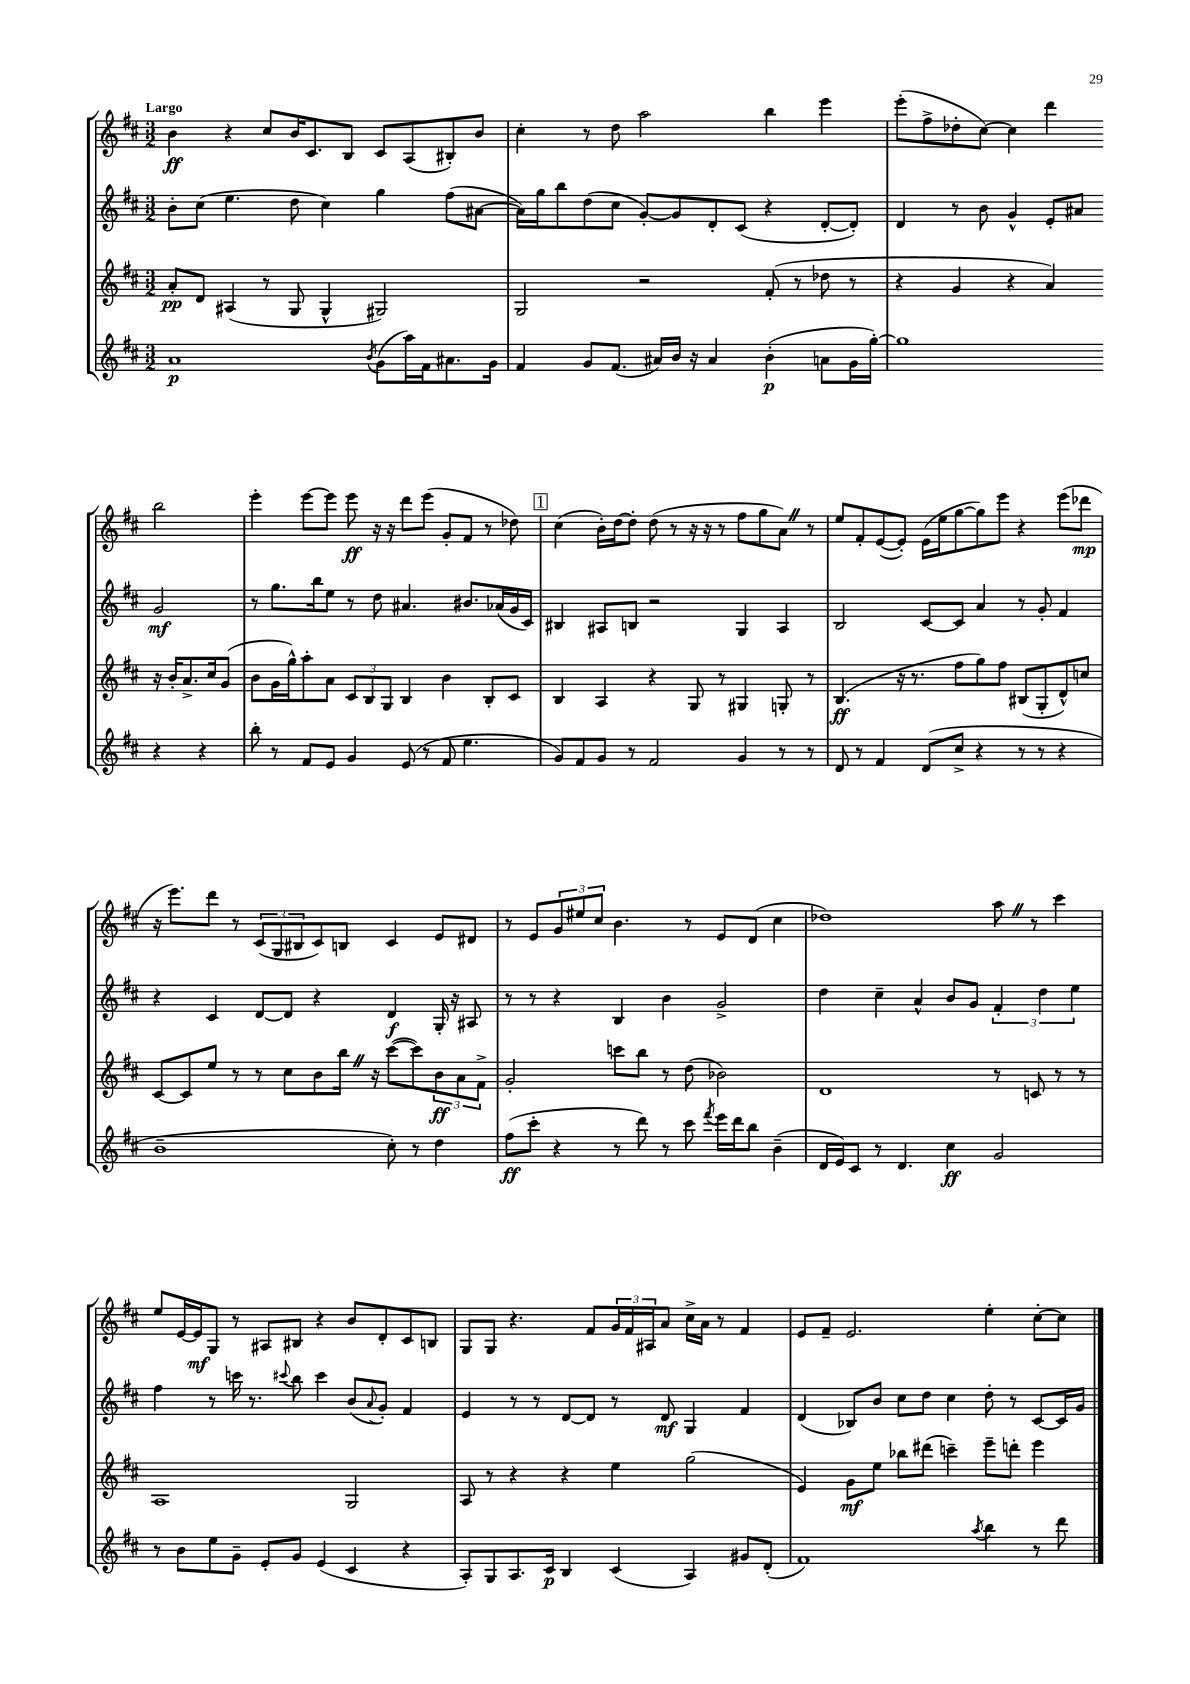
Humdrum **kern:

**kern	**dynam	**kern	**dynam	**kern	**dynam	**kern	**dynam
*part4	*part4	*part3	*part3	*part2	*part2	*part1	*part1
*staff4	*staff4	*staff3	*staff3	*staff2	*staff2	*staff1	*staff1
*clefG2	*	*clefG2	*	*clefG2	*	*clefG2	*
*k[f#c#]	*	*k[f#c#]	*	*k[f#c#]	*	*k[f#c#]	*
*M3/2	*	*M3/2	*	*M3/2	*	*M3/2	*
=1	=1	=1	=1	=1	=1	=1	=1
!	!	!	!	!	!	!LO:TX:a:B:t=Largo	!
1a	p	8a'/L	pp	8b'\L	.	4b\	ff
.	.	8d/J	.	(8cc#\J	.	.	.
.	.	(4A#X/	.	4.ee\	.	4r	.
.	.	8r	.	.	.	8cc#/L	.
.	.	8G/	.	8dd\	.	16b/K	.
.	.	.	.	.	.	8.c#/	.
.	.	4G^^/	.	4cc#\)	.	.	.
.	.	.	.	.	.	8B/J	.
8qb/	.	.	.	.	.	.	.
(8g\L	.	2G#X/)	.	4gg\	.	8c#/L	.
16aa\L)	.	.	.	.	.	(8A/	.
16f#\J	.	.	.	.	.	.	.
8.a#X\	.	.	.	(8ff#\L	.	8B#X'/)	.
.	.	.	.	[8a#X\J	.	8b/J	.
16g\Jk	.	.	.	.	.	.	.
=2	=2	=2	=2	=2	=2	=2	=2
4f#/	.	2G/	.	16a#\LL])	.	4cc#'\	.
.	.	.	.	16gg\J	.	.	.
.	.	.	.	8bb\	.	.	.
8g/L	.	.	.	(8dd\	.	8r	.
(8.f#/J	.	.	.	8cc#\J	.	8dd\	.
.	.	2r	.	[8g'/L)	.	2aa\	.
16a#X/LL)	.	.	.	.	.	.	.
16b/JJ	.	.	.	8g/]	.	.	.
16r	.	.	.	.	.	.	.
4a#/	.	.	.	8d'/	.	.	.
.	.	.	.	(8c#/J	.	.	.
(4b'\	p	(8f#'/	.	4r	.	4bb\	.
.	.	8r	.	.	.	.	.
8an\L	.	8dd-X\	.	[8d'/L	.	4eee\	.
16g\L	.	8r	.	8d'/J])	.	.	.
[16gg'\JJ)	.	.	.	.	.	.	.
=3	=3	=3	=3	=3	=3	=3	=3
1gg]	.	4r	.	4d/	.	(8eee'\L	.
.	.	.	.	.	.	8ff#^\	.
.	.	4g/	.	8r	.	8dd-X'\	.
.	.	.	.	8b\	.	[8cc#\J)	.
.	.	4r	.	4g^^/	.	4cc#\]	.
.	.	4a/)	.	8e'/L	.	4ddd\	.
.	.	.	.	8a#X/J	.	.	.
4r	.	16r	.	2g/	mf	2bb\	.
.	.	16b'/KL	.	.	.	.	.
.	.	8.a^/	.	.	.	.	.
4r	.	.	.	.	.	.	.
.	.	16cc#/k	.	.	.	.	.
.	.	(8g/J	.	.	.	.	.
!!LO:LB:g=z
=4	=4	=4	=4	=4	=4	=4	=4
8bb'\	.	8b\L	.	8r	.	4eee'\	.
8r	.	16g\L	.	8.gg\L	.	.	.
.	.	16gg^^\J)	.	.	.	.	.
8f#/L	.	8aa'\	.	.	.	[8eee\L	.
.	.	.	.	16bb\k	.	.	.
8e/J	.	8a\J	.	8ee\J	.	8eee\J]	.
4g/	.	12c#/L	.	8r	.	8eee\	ff
.	.	12B/	.	.	.	.	.
.	.	.	.	8dd\	.	16r	.
.	.	12G/J	.	.	.	.	.
.	.	.	.	.	.	16r	.
(8e/	.	4B/	.	4.a#X/	.	8ddd\L	.
8r	.	.	.	.	.	(8eee\J	.
8f#/	.	4b\	.	.	.	8g'/L	.
4.ee\	.	.	.	8.b#X/L	.	8f#/J	.
.	.	8B'/L	.	.	.	8r	.
.	.	.	.	(16a-X/L	.	.	.
.	.	8c#/J	.	16g/	.	8dd-X\)	.
.	.	.	.	16c#/JJ)	.	.	.
!!LO:REH:place=s1:t=1
=5	=5	=5	=5	=5	=5	=5	=5
8g/L)	.	4B/	.	4B#X/	.	(4cc#\	.
8f#/	.	.	.	.	.	.	.
8g/J	.	4A/	.	8A#X/L	.	16b'\LL)	.
.	.	.	.	.	.	[16dd\J	.
8r	.	.	.	8Bn/J	.	8dd'\J]	.
2f#/	.	4r	.	2r	.	(8dd\	.
.	.	.	.	.	.	8r	.
.	.	8G/	.	.	.	16r	.
.	.	.	.	.	.	16r	.
.	.	8r	.	.	.	8r	.
4g/	.	4G#X/	.	4G/	.	8ff#\L	.
.	.	.	.	.	.	8gg\	.
8r	.	8Gn'/	.	4A#/	.	8aZ\J)	.
8r	.	8r	.	.	.	8r	.
=6	=6	=6	=6	=6	=6	=6	=6
8d/	.	(4.B/	ff	2B/	.	8ee/L	.
8r	.	.	.	.	.	8f#'/	.
4f#/	.	.	.	.	.	([8e/	.
.	.	16r	.	.	.	8e'/J])	.
.	.	8.r	.	.	.	.	.
(8d/L	.	.	.	[8c#/L	.	(16e\LL	.
.	.	.	.	.	.	16ee\J	.
8cc#^/J	.	8ff#\L	.	8c#/J]	.	[8gg\	.
4r	.	8gg\)	.	4a/	.	8gg\])	.
.	.	8ff#\J	.	.	.	8eee\J	.
8r	.	(8B#X/L	.	8r	.	4r	.
8r	.	8G'/	.	8g'/	.	.	.
4r	.	8d^^/)	.	4f#/	.	(8eee\L	.
.	.	8ccn/J	.	.	.	8ddd-X\J	mp
!!LO:LB:g=z
=7	=7	=7	=7	=7	=7	=7	=7
1b~	.	[8c#/L	.	4r	.	16r	.
.	.	.	.	.	.	8.eee\L)	.
.	.	8c#/]	.	.	.	.	.
.	.	8ee/J	.	4c#/	.	8ddd\J	.
.	.	8r	.	.	.	8r	.
.	.	8r	.	[8d/L	.	(12c#/L	.
.	.	.	.	.	.	12G/	.
.	.	8cc#\L	.	8d/J]	.	.	.
.	.	.	.	.	.	12B#X/	.
.	.	8b\	.	4r	.	8c#/)	.
.	.	16bbZ\Jk	.	.	.	8Bn/J	.
.	.	16r	.	.	.	.	.
8cc#'\)	.	([8ccc#\L	.	4d/	f	4c#/	.
8r	.	8ccc#\])	.	.	.	.	.
4dd\	.	12b\	ff	16G'/	.	8e/L	.
.	.	.	.	16r	.	.	.
.	.	12a\	.	.	.	.	.
.	.	.	.	8A#X/	.	8d#X/J	.
.	.	12f#^\J	.	.	.	.	.
=8	=8	=8	=8	=8	=8	=8	=8
(8ff#\L	ff	2g'/	.	8r	.	8r	.
8ccc#'\J	.	.	.	8r	.	8e/L	.
4r	.	.	.	4r	.	12g/	.
.	.	.	.	.	.	12ee#X/	.
.	.	.	.	.	.	12cc#/J	.
8r	.	8cccn\L	.	4B/	.	4.b\	.
8ddd\)	.	8bb\J	.	.	.	.	.
8r	.	8r	.	4b\	.	.	.
8ccc#\	.	(8dd\	.	.	.	8r	.
8qfff#/	.	.	.	.	.	.	.
16eee\LL	.	2b-X\)	.	2g^/	.	8e/L	.
16ddd\J	.	.	.	.	.	.	.
8bb\J	.	.	.	.	.	(8d/J	.
(4b~\	.	.	.	.	.	4cc#\	.
=9	=9	=9	=9	=9	=9	=9	=9
16d/LL	.	1d	.	4dd\	.	1dd-X)	.
16e/J)	.	.	.	.	.	.	.
8c#/J	.	.	.	.	.	.	.
8r	.	.	.	4cc#~\	.	.	.
4.d/	.	.	.	.	.	.	.
.	.	.	.	4a^^/	.	.	.
4cc#\	ff	.	.	8b/L	.	.	.
.	.	.	.	8g/J	.	.	.
2g/	.	8r	.	6f#'/	.	8aaZ\	.
.	.	8cn/	.	.	.	8r	.
.	.	.	.	6dd\	.	.	.
.	.	8r	.	.	.	4ccc#\	.
.	.	.	.	6ee\	.	.	.
.	.	8r	.	.	.	.	.
!!LO:LB:g=z
=10	=10	=10	=10	=10	=10	=10	=10
8r	.	1A	.	4ff#\	.	8ee/L	.
8b\L	.	.	.	.	.	[16e/L	.
.	.	.	.	.	.	16e/J]	mf
8ee\	.	.	.	8r	.	8G/J	.
8g~\J	.	.	.	16cccn\	.	8r	.
.	.	.	.	8.r	.	.	.
8e'/L	.	.	.	.	.	8A#X/L	.
.	.	.	.	8qqccc#X/	.	.	.
8g/J	.	.	.	8bb\	.	8B#X/J	.
(4e/	.	.	.	4ccc#\	.	4r	.
4c#/	.	2G/	.	(8b/L	.	8b/L	.
.	.	.	.	8qqa/	.	.	.
.	.	.	.	8g'/J)	.	8d'/	.
4r	.	.	.	4f#/	.	8c#/	.
.	.	.	.	.	.	8Bn/J	.
=11	=11	=11	=11	=11	=11	=11	=11
8A'/L)	.	8A/	.	4e/	.	8G/L	.
8G/	.	8r	.	.	.	8G/J	.
8.A/	.	4r	.	8r	.	4.r	.
.	.	.	.	8r	.	.	.
16c#/Jk	p	.	.	.	.	.	.
4B/	.	4r	.	[8d/L	.	.	.
.	.	.	.	8d/J]	.	8f#/L	.
(4c#/	.	4ee\	.	8r	.	24g/L	.
.	.	.	.	.	.	24f#/	.
.	.	.	.	.	.	24A#X/J	.
.	.	.	.	8d/	mf	8a/J	.
4A/)	.	(2gg\	.	4G/	.	16cc#^\LL	.
.	.	.	.	.	.	16a\JJ	.
.	.	.	.	.	.	8r	.
8g#X/L	.	.	.	4f#/	.	4f#/	.
(8d'/J	.	.	.	.	.	.	.
=12	=12	=12	=12	=12	=12	=12	=12
1f#)	.	4e/)	.	(4d/	.	8e/L	.
.	.	.	.	.	.	8f#~/J	.
.	.	8g\L	mf	8B-X/L)	.	2.e/	.
.	.	8ee\J	.	8b/J	.	.	.
.	.	8bb-X\L	.	8cc#\L	.	.	.
.	.	(8ddd#X\J	.	8dd\J	.	.	.
.	.	4cccn~\)	.	4cc#\	.	.	.
8qaa/	.	.	.	.	.	.	.
4bb\	.	8eee~\L	.	8dd'\	.	4ee'\	.
.	.	8dddn'\J	.	8r	.	.	.
8r	.	4eee\	.	[8c#/L	.	[8cc#'\L	.
8ddd\	.	.	.	16c#/L]	.	8cc#\J]	.
.	.	.	.	16g/JJ	.	.	.
==	==	==	==	==	==	==	==
*-	*-	*-	*-	*-	*-	*-	*-
